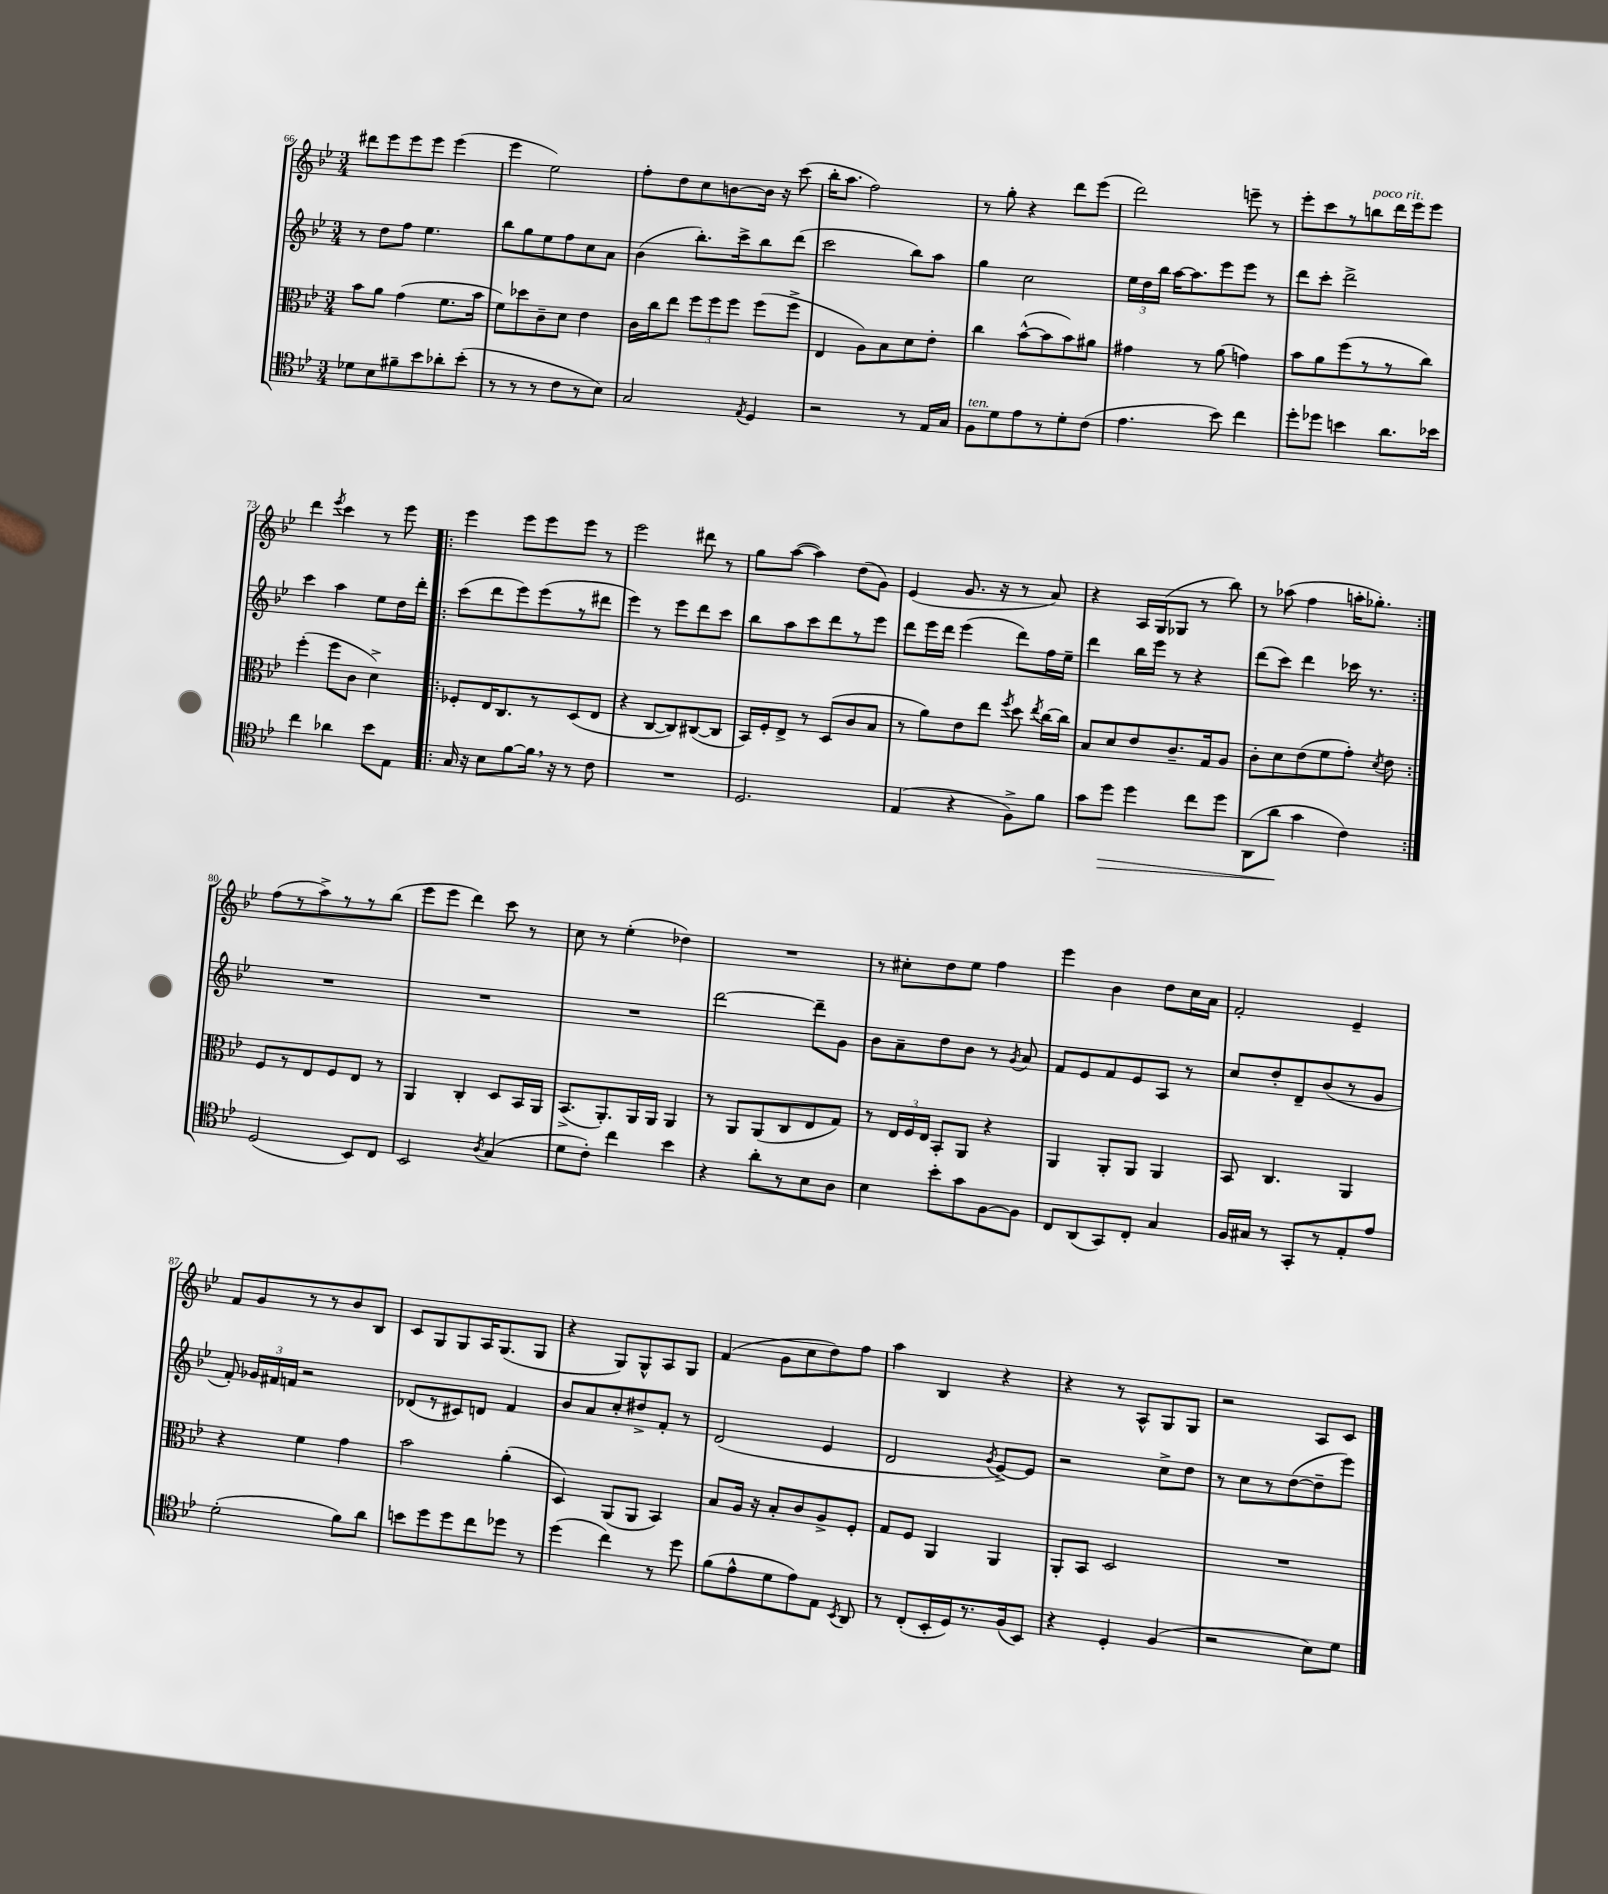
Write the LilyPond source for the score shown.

<<
\new StaffGroup <<
\new Staff = "s0" {
    \clef treble \key bes \major \numericTimeSignature \time 3/4
    \autoBeamOff dis'''8[ ees'''8 ees'''8 ees'''8] ees'''4( |
    ees'''4 ees''2) |
    f''8[-. d''8 c''8 b'8~ b'16] r16 c'''8( |
    bes''16[-. a''8.] f''2) |
    r8 g''8-. r4 d'''8[ ees'''8]( |
    d'''2) e'''8-- r8 |
    ees'''8[-. c'''8 r8 b''8^\markup { \italic "poco rit." } d'''16 ees'''16 ees'''8] |
    d'''4 \acciaccatura { ees'''8 } c'''4 r8 ees'''8 |
    \repeat volta 2 { ees'''4 ees'''8[ ees'''8 ees'''8] r8 |
    ees'''2 dis'''8 r8 |
    g''8[ a''8]~( a''4) d''8[( g'8]) |
    ees'4( g'8. r16 r8 a'8) |
    r4 a16[ g16( ges8] r8 bes''8) |
    r8 aes''8( f''4 a''16[-. ges''8.]-.) | }
    f''8[( r8 a''8->) r8 r8 bes''8]( |
    ees'''8[ ees'''8] d'''4) c'''8 r8 |
    c''8 r8 ees''4-.( des''4) |
    R2. |
    r8 cis''8[-. d''8 ees''8] f''4 |
    ees'''4 bes'4 d''8[ c''16 a'16] |
    f'2-. ees'4-- |
    f'8[ g'8 r8 r8 bes'8 bes8] |
    c'8[ g8 g8 a16 g8.( g8] |
    r4 g8[) g8-^ a8 g8] |
    f'4( g'8[ c''8 d''8) f''8] |
    a''4 bes4 r4 |
    r4 r8 a8[-^ g8 g8] |
    r2 a8[ c'8] \bar "|." |
}
\new Staff = "s1" {
    \clef treble \key bes \major \numericTimeSignature \time 3/4
    \autoBeamOff r8 d''8[ f''8] ees''4. |
    bes''8[ g''8 ees''8 f''8 c''8 a'8] |
    bes'4( bes''8.[-.) c'''16-> bes''8 d'''8]( |
    c'''2 bes''8[) a''8] |
    g''4 c''2 |
    \tuplet 3/2 { ees''16[ d''16 bes''16] } a''16[~ a''8. ees'''8 ees'''8] r8 |
    d'''8[ c'''8]-. d'''2-> |
    c'''4 a''4 ees''8[ d''16 d'''16]-. |
    \repeat volta 2 { c'''8[( d'''8 ees'''8) ees'''8( r8 dis'''8] |
    ees'''4) r8 ees'''8[ d'''8 c'''8] |
    bes''8[ a''8 c'''8 d'''8 r8 ees'''8] |
    d'''8[ ees'''16 d'''16] ees'''4( d'''8[) f''16 ees''16]-- |
    d'''4 bes''16[ ees'''16] r8 r4 |
    d'''8[( c'''8]) d'''4 ces'''16 r8. | }
    R2. |
    R2. |
    R2. |
    d'''2~ d'''8[-- g'8] |
    bes'8[ a'8-- d''8 bes'8] r8 \acciaccatura { g'8 } a'8 |
    f'8[ ees'8 f'8 ees'8 a8] r8 |
    c''8[ d''8-. d'8-- bes'8( r8 g'8] |
    f'8-.) \tuplet 3/2 { ges'16[ fis'16 f'16] } r2 |
    des'8[( r8 cis'8) d'8] f'4 |
    bes'8[ a'8 c''8-. dis''8-> f'8]-. r8 |
    d'2( ees'4 |
    d'2 \acciaccatura { g'8 } ees'8[~->) ees'8] |
    r2 c''8[-> d''8] |
    r8 c''8[ r8 d''8~( d''8-- ees'''8]) \bar "|." |
}
\new Staff = "s2" {
    \clef alto \key bes \major \numericTimeSignature \time 3/4
    \autoBeamOff bes'8[ a'8] g'4( f'8.[ bes'16] |
    f'8[) des''8 c'8-- d'8] ees'4 |
    c'16[ c''16 ees''8] \tuplet 3/2 { f''8[ f''8 f''8] } f''8[( f''8]-> |
    ees4 a8[) bes8 d'8 ees'8]-. |
    c''4 bes'8[~-^( bes'8 bes'8) ais'8] |
    gis'4 r8 a'8( g'4) |
    bes'8[ a'8 f''8( r8 r8 c''8]) |
    f''4-.( f''8[ c'8] d'4->) |
    \repeat volta 2 { fes8[-. ees16 c8. r8 d8( ees8] |
    r4 c8[~ c8) cis8~( cis8] |
    bes,16[) f16-. ees8]-> r8 d8[( c'8 bes8] |
    r8 a'8[) ees'8 ees''8] \acciaccatura { f''8 } d''8 \acciaccatura { ees''8 } c''16[~ c''16] |
    bes8[ d'8 ees'8 c'8.-- g16 a8] |
    c'8[-. d'8 ees'8( f'8 g'8]-.) \acciaccatura { d'8 } ees'8 | }
    f8[ r8 ees8 f8 ees8] r8 |
    a,4 c4-. d8[ bes,16 a,16] |
    bes,8.[->( a,8.-.) a,16 a,16] a,4 |
    r8 a,8[ a,8( c8 ees8 g8]) |
    r8 \tuplet 3/2 { ees16[ f16 ees16] } bes,8[-. a,8] r4 |
    a,4 a,8[-. a,8] a,4 |
    bes,8 c4. a,4 |
    r4 f'4 g'4 |
    bes'2 a'4-.( |
    d4) a,8[( a,8] bes,4) |
    bes8[ a16] r16 bes8[-. c'8 a8-> f8]-. |
    g8[ f8] a,4 a,4 |
    a,8[-. bes,8] d2 |
    R2. \bar "|." |
}
\new Staff = "s3" {
    \clef tenor \key bes \major \numericTimeSignature \time 3/4
    \autoBeamOff des'8[ bes8 fis'8-- bes'8 aes'8-. bes'8]-.( |
    r8 r8 r8 c'8[ r8 bes8]) |
    g2 \acciaccatura { ees8 } d4 |
    r2 r8 ees16[ g16] |
    f8[^\markup { \italic "ten." } d'8 ees'8 r8 d'8-. c'8]( |
    ees'4. bes'8) c''4 |
    d''8[-. des''8] b'4 a'8.[ bes'16] |
    c''4 aes'4 bes'8[ ees8] |
    \repeat volta 2 { g16 r16 bes8[ f'8~ f'16] \breathe r16 r8 c'8 |
    R2. |
    d2. |
    ees4( r4 f8[->) f'8] |
    g'8[ d''8]\> d''4 c''8[ d''8] |
    a,8[( a'8]\! g'4 c'4) | }
    d2( bes,8[) c8] |
    bes,2 \acciaccatura { a8 } g4( |
    d'8[ c'8]-.) c''4 bes'4 |
    r4 a'8[-. r8 bes8 a8] |
    bes4 bes'8[-. g'8 f8~ f8] |
    c8[ a,8( g,8) c8]-. g4 |
    f16[ gis16] r8 g,8[-. r8 ees8-. ees'8] |
    d'2-.( f'8[) a'8] |
    b'8[ d''8 d''8 c''8 des''8] r8 |
    d''4( c''4) r8 d''8 |
    f'8[( ees'8-^ d'8 ees'8) ees8] \acciaccatura { bes,8 } a,8 |
    r8 c8[-.( bes,16-. d16) r8. f16( bes,8]) |
    r4 d4-. f4( |
    r2 bes8[) d'8] \bar "|." |
}
>>
>>
\layout { \context { \Score currentBarNumber = #66 } }
